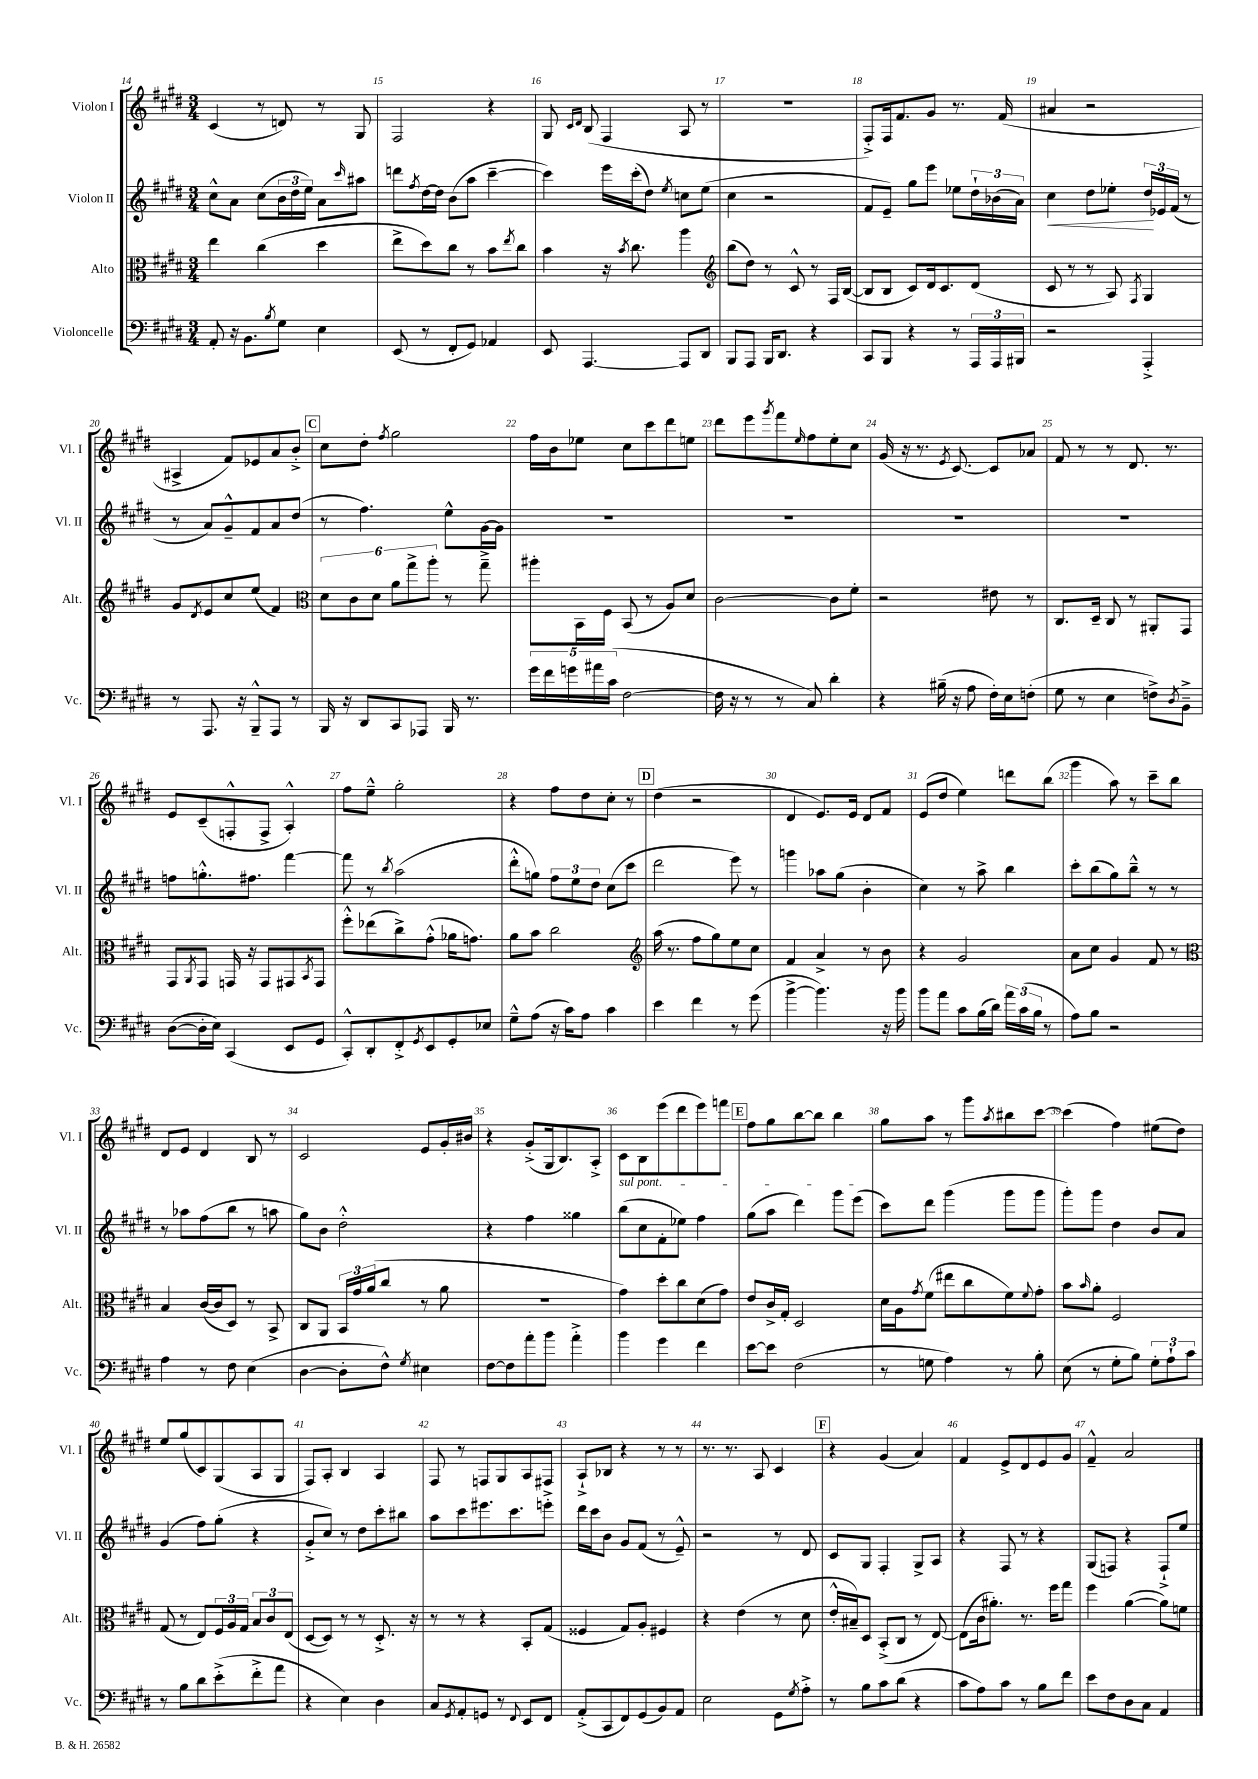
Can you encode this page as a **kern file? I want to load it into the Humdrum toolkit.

**kern	**kern	**kern	**dynam	**kern
*part4	*part3	*part2	*part2	*part1
*staff4	*staff3	*staff2	*staff2	*staff1
*I"Violoncelle	*I"Alto	*I"Violon II	*	*I"Violon I
*I'Vc.	*I'Alt.	*I'Vl. II	*	*I'Vl. I
*clefF4	*clefC3	*clefG2	*	*clefG2
*k[f#c#g#d#]	*k[f#c#g#d#]	*k[f#c#g#d#]	*	*k[f#c#g#d#]
*M3/4	*M3/4	*M3/4	*	*M3/4
=14	=14	=14	=14	=14
8AA'/	4ee\	8cc#^^\L	.	(4c#/
16r	.	8a\J	.	.
8.BB\L	.	.	.	.
.	(4cc#\	(8cc#\L	.	8r
8qB/	.	.	.	.
8G#\J	.	24b\L	.	8dn/)
.	.	24dd#\	.	.
.	.	24ee\JJ)	.	.
4E\	4dd#\	8a\L	.	8r
.	.	16qqccc#/	.	.
.	.	8aa#X\J	.	8G#/
=15	=15	=15	=15	=15
(8EE/	8ee^\L	8dddn\L	.	2F#/
.	.	8qff#/	.	.
8r	8dd#\)	[16dd#\L	.	.
.	.	16dd#\JJ]	.	.
8FF#'/L	8cc#\J	(8b\L	.	.
8GG#/J)	8r	8aa\J	.	.
4AA-X/	8b\L	[4ccc#~\	.	4r
.	8qee/	.	.	.
.	8cc#\J	.	.	.
=16	=16	=16	=16	=16
8EE/	4b\	4ccc#\])	.	8G#/
.	.	.	.	16qqc#/LL
.	.	.	.	16qqd#/JJ
[4.AAA/	.	.	.	(8B/
.	16r	16eee\LL	.	4F#/
.	8qb/	.	.	.
.	8.cc#\	(16ccc#'\J	.	.
.	.	8dd#\J)	.	.
.	.	8qee/	.	.
8AAA/L]	4aa\	8ccn\L	.	8A/
8DD#/J	.	(8ee\J	.	8r
=17	=17	=17	=17	=17
*	*clefG2	*	*	*
8BBB/L	(8bb\L	4cc#\	.	2.r
8AAA/J	8dd#\J)	.	.	.
16BBB/KL	8r	2r	.	.
8.DD#/J	.	.	.	.
.	8c#^^/	.	.	.
4r	8r	.	.	.
.	16F#/LL	.	.	.
.	([16B/JJ	.	.	.
=18	=18	=18	=18	=18
8CC#/L	8B/L]	8f#/L	.	8F#'^/L)
8BBB/J	8B/J	8e~/J)	.	16F#/k
.	.	.	.	8.f#/
4r	8c#/L)	8gg#\L	.	.
.	16d#/k	8eee\J	.	8g#/J
.	8.c#/	.	.	.
8r	.	8ee-X\L	.	8.r
24AAA/LL	(8d#/J	24dd#`\L	.	.
24AAA/	.	(24b-X\	.	.
.	.	.	.	(16f#/
24BBB#X/JJ	.	24a\JJ)	.	.
=19	=19	=19	=19	=19
!	!	!	!LO:HP:b	!
2r	8c#/	4cc#\	<	4a#X/
.	8r	.	.	.
.	8r	8dd#\L	.	2r
.	8A/)	8ee-X'\J	.	.
.	8qF#/	.	.	.
4AAA'^/	4G#/	24dd#/LL	.	.
.	.	24e-X/	[	.
.	.	(24f#/JJ	.	.
.	.	8r	.	.
!!LO:LB:g=z
=20	=20	=20	=20	=20
8r	8g#/L	8r	.	4A#X^/
.	8qd#/	.	.	.
8.AAA/	8e/	8a/L)	.	.
.	8cc#/	8g#~^^/	.	8f#/L)
16r	.	.	.	.
8BBB~^^/L	(8ee/J	8f#/	.	8e-X/
8AAA/J	4f#/)	8a/	.	8a/
8r	.	(8dd#/J	.	8b'^/J
!!LO:REH:place=s1:t=C
=21	=21	=21	=21	=21
*	*clefC3	*	*	*
16BBB/	12d#\L	8r	.	8cc#\L
16r	.	.	.	.
.	12c#\	.	.	.
8DD#/L	.	4.ff#\)	.	8dd#'\J
.	12d#\J	.	.	.
.	.	.	.	8qff#/
8CC#/	12a\L	.	.	2gg#\
.	12gg#^\	.	.	.
8AAA-X/J	.	.	.	.
.	12aa'\J	.	.	.
16BBB/	8r	8ee^^\L	.	.
8.r	.	.	.	.
.	8gg#~^\	[16g#\L	.	.
.	.	16g#\JJ]	.	.
=22	=22	=22	=22	=22
20g#\LL	8aa#X'\L	2.r	.	16ff#\LL
20f#\	.	.	.	.
.	.	.	.	16b\J
20gn\	.	.	.	.
.	16BB\L	.	.	8ee-X\J
20a#X\	.	.	.	.
.	16F#\JJ	.	.	.
(20c#\JJ	.	.	.	.
[2F#\	(8BB/	.	.	8cc#\L
.	8r	.	.	8ccc#\
.	8A/L)	.	.	8ddd#\
.	8d#/J	.	.	8een\J
=23	=23	=23	=23	=23
16F#\]	[2c#\	2.r	.	8ddd#\L
16r	.	.	.	.
8r	.	.	.	8eee\
.	.	.	.	8qggg#/
8r	.	.	.	8fff#\
.	.	.	.	16qqee/
8C#/)	.	.	.	8ff#\
4d#'\	8c#\L]	.	.	8ee'\
.	8f#'\J	.	.	8cc#\J
=24	=24	=24	=24	=24
4r	2r	2.r	.	(16g#/
.	.	.	.	16r
.	.	.	.	8.r
(16B#X~\	.	.	.	.
.	.	.	.	8qe/
16r	.	.	.	[8.c#/)
8A\	.	.	.	.
16F#'\LL)	8e#X\	.	.	8c#/L]
16E\J	.	.	.	.
(8Fn'\J	8r	.	.	8a-X/J
=25	=25	=25	=25	=25
8G#\	8.C#/L	2.r	.	8f#/
8r	.	.	.	8r
.	16D#~/Jk	.	.	.
4E\	8C#/	.	.	8r
.	8r	.	.	8.d#/
8Fn^\L)	8AA#X'/L	.	.	.
.	.	.	.	8.r
8qD#/	.	.	.	.
8BB~^\J	8GG#/J	.	.	.
!!LO:LB:g=z
=26	=26	=26	=26	=26
([8D#\L	8GG#/L	8ffn\L	.	8e/L
.	8qAA/	.	.	.
16D#'\L]	8GG#/J	8.ggn'^^\	.	(8c#~/
16E\JJ)	.	.	.	.
(4CC#/	16GGn/	.	.	8Fn'^^/
.	16r	8.ff#X\J	.	.
.	8GG/L	.	.	8F^/J
8EE/L	8GG#X/	[4fff#\	.	4A'^^/)
.	8qBB/	.	.	.
8GG#/J	8GG#/J	.	.	.
=27	=27	=27	=27	=27
8CC#'^^/L)	8ff#'^^\L	8fff#\]	.	8ff#\L
8DD#'/	(8ee-X\	8r	.	8ee~^^\J
.	.	8qbb/	.	.
8FF#'^/	8cc#^\)	(2aa\	.	2gg#'\
8qGG#/	.	.	.	.
8EE/	(8g#'^^\J	.	.	.
8GG#'/	16a-X\KL	.	.	.
.	8.gn\J)	.	.	.
8E-X/J	.	.	.	.
=28	=28	=28	=28	=28
8G#~^^\L	8a\L	8ddd#'^^\L	.	4r
(8A\J	8b\J	8ggn\J)	.	.
16r	2cc#\	12ff#\L	.	8ff#\L
16c#\KL)	.	.	.	.
.	.	12ee\	.	.
8A\J	.	.	.	8dd#\
.	.	12dd#\J	.	.
4c#\	.	(8cc#\L	.	8cc#'\J
.	.	8ccc#\J	.	8r
!!LO:REH:place=s1:t=D
=29	=29	=29	=29	=29
*	*clefG2	*	*	*
4e\	(16aa\	2ddd#\	.	(4dd#\
.	8.r	.	.	.
4f#\	8ff#\L	.	.	2r
.	8gg#\)	.	.	.
8r	8ee\	8eee\)	.	.
(8g#\	8cc#\J	8r	.	.
=30	=30	=30	=30	=30
[4b^\	4f#/	4gggn\	.	4d#/
4.b\])	4a^/	8aa-X\L	.	8.e/L)
.	.	(8gg#\J	.	.
.	.	.	.	16e/Jk
.	8r	4b'\	.	8d#/L
16r	8b\	.	.	8f#/J
16b\	.	.	.	.
=31	=31	=31	=31	=31
8b\L	4r	4cc#\)	.	(8e/L
8a\J	.	.	.	8dd#/J
8c#\L	2g#/	8r	.	4ee\)
(16B\L	.	8aa^\	.	.
16d#\JJ)	.	.	.	.
24a\LL	.	4bb\	.	8dddn\L
(24c#\	.	.	.	.
24B\JJ	.	.	.	.
8r	.	.	.	(8bb\J
=32	=32	=32	=32	=32
8A\L)	8a\L	8ccc#'\L	.	4ggg#\
8B\J	8cc#\J	(8bb\	.	.
2r	4g#/	8gg#\)	.	8aa\)
.	.	8bb~^^\J	.	8r
.	8f#/	8r	.	8ccc#~\L
.	8r	8r	.	8bb\J
!!LO:LB:g=z
=33	=33	=33	=33	=33
*	*clefC3	*	*	*
4A\	4B/	8r	.	8d#/L
.	.	8aa-X\L	.	8e/J
8r	([16c#/LL	(8ff#\	.	4d#/
.	16c#/J]	.	.	.
8F#\	8D#/J)	8bb\J	.	.
(4E\	8r	8r	.	8B/
.	8BB^/	8aan\	.	8r
=34	=34	=34	=34	=34
[4D#\	8C#/L	8gg#\L)	.	2c#/
.	8AA/J	8b\J	.	.
8D#'\L]	24BB/LL	2dd#'^^\	.	.
.	24g#/	.	.	.
.	(24a/J	.	.	.
8F#^^\J)	8cc#/J	.	.	.
8qG#/	.	.	.	.
4E#X\	8r	.	.	8e/L
.	8a\	.	.	16g#'/L
.	.	.	.	16b#X/JJ
=35	=35	=35	=35	=35
[8F#\L	2.r	4r	.	4r
8F#\]	.	.	.	.
8a'\	.	4ff#\	.	(8g#'^/L
8b\J	.	.	.	16G#/k
.	.	.	.	8.B/)
4a'^\	.	4gg##X\	.	.
.	.	.	.	8A'^/J
=36	=36	=36	=36	=36
!	!	!LO:TX:a:i:t=sul pont.	!	!
4b\	4g#\)	(8bb\L	.	8c#\L
.	.	8cc#\	.	8B\
4g#\	8dd#'\L	8f#'\	.	(8eee\
.	8cc#\	8ee-X\J)	.	8ddd#\
4f#\	(8d#\	4ff#\	.	8eee\)
.	8g#\J)	.	.	8fffn\J
!!LO:REH:place=s1:t=E
=37	=37	=37	=37	=37
[8e\L	8e/L	(8gg#\L	.	8ff#\L
8e\J]	16c#^/L	8aa\J	.	8gg#\
.	16G#'/JJ	.	.	.
(2F#\	2D#/	4ddd#\)	.	[8bb\
.	.	.	.	8bb\J]
.	.	8ggg#\L	.	4bb\
.	.	(8eee\J	.	.
=38	=38	=38	=38	=38
8r	16d#\LL	8ccc#\L)	.	8gg#\L
.	16A\J	.	.	.
.	8qg#/	.	.	.
8Gn\	(8f#\J	8ddd#\J	.	8aa\J
4A\)	8ee#X\L	(4ggg#\	.	8r
.	8cc#\	.	.	8ggg#\L
.	.	.	.	8qaa/
8r	8f#\)	8ggg#\L	.	8bb#X\
.	8qqf#/	.	.	.
8B'\	8g#'\J	8ggg#\J	.	[8ccc#\J
=39	=39	=39	=39	=39
(8E\	8b\L	8ggg#'\L)	.	(4ccc#\]
.	16qqb/	.	.	.
8r	8a'\J	8ggg#\J	.	.
8G#'\L	2F#/	4dd#\	.	4ff#\)
8B\J)	.	.	.	.
12G#'\L	.	8b/L	.	(8ee#X\L
12A`\	.	.	.	.
.	.	8a/J	.	8dd#\J)
12c#\J	.	.	.	.
!!LO:LB:g=z
=40	=40	=40	=40	=40
8r	(8G#/	(4g#/	.	8ee/L
8B\L	8r	.	.	(8gg#/
8d#\	8E/L)	8ff#\L)	.	8c#/)
(8e'^\	24F#/L	(8gg#'\J	.	(8G#/
.	24A/	.	.	.
.	24G#/JJ	.	.	.
8f#'^\	12B/L	4r	.	8A/
.	12c#/	.	.	.
8a\J	.	.	.	8G#/J
.	(12E/J	.	.	.
=41	=41	=41	=41	=41
4r	[8D#/L	8g#'^/L	.	8F#/L)
.	8D#/J])	8cc#/J)	.	8A'/J
4E\)	8r	8r	.	4B/
.	8r	8dd#\L	.	.
4D#\	8.D#'^/	8ccc#'\	.	4A/
.	.	8bb#X\J	.	.
.	16r	.	.	.
=42	=42	=42	=42	=42
8C#/L	8r	8aa\L	.	8F#/
8qGG#/	.	.	.	.
8AA'/	8r	8ccc#\	.	8r
8GGn/J	4r	8.eee#X\	.	8Fn/L
8r	.	.	.	8G#/
.	.	8.ccc#\	.	.
8qqFF#/	.	.	.	.
8EE/L	8BB'/L	.	.	8A/
8FF#/J	(8G#/J	8eeen'^\J	.	8F#X/J
=43	=43	=43	=43	=43
(8AA'^/L	4F##X/	16ddd#\LL	.	8A`^/L
.	.	16ccc#\J	.	.
8CC#/	.	8b\J	.	8B-X/J
8FF#/)	8G#/L)	8g#/L	.	4r
(8GG#/	8A'/J	(8f#/J	.	.
8BB/)	4F#X/	8r	.	8r
8AA/J	.	8e~^^/)	.	8r
=44	=44	=44	=44	=44
2E\	4r	2r	.	8.r
.	.	.	.	8.r
.	(4e\	.	.	.
.	.	.	.	8A/
8GG#\L	8r	8r	.	4c#/
8qG#/	.	.	.	.
8A'^\J	8d#\	8d#/	.	.
!!LO:REH:place=s1:t=F
=45	=45	=45	=45	=45
8r	16e'^^/LL	8c#/L	.	4r
.	16B#X~/J)	.	.	.
8B\L	8D#/J	8G#/J	.	.
8c#\	(8BB'^/L	4F#'/	.	(4g#/
(8d#\J	8C#/J	.	.	.
4r	8r	8G#^/L	.	4a/)
.	[8E/)	8A/J	.	.
=46	=46	=46	=46	=46
8c#\L	(8E\L]	4r	.	4f#/
8A\)	16c#\k	.	.	.
.	8.a#X'\J)	.	.	.
8c#\J	.	8F#/	.	8e^/L
8r	8.r	8r	.	8d#/
8B\L	.	4r	.	8e/
.	16ff#\KL	.	.	.
8f#\J	8gg#\J	.	.	8g#/J
=47	=47	=47	=47	=47
8e\L	4ff#\	(8G#/L	.	4f#~^^/
8F#\	.	8Fn/J)	.	.
8D#\	([4a\	4r	.	2a/
8C#\J	.	.	.	.
4AA/	8a\L])	8F`^/L	.	.
.	8fn\J	8ee/J	.	.
==	==	==	==	==
*-	*-	*-	*-	*-
